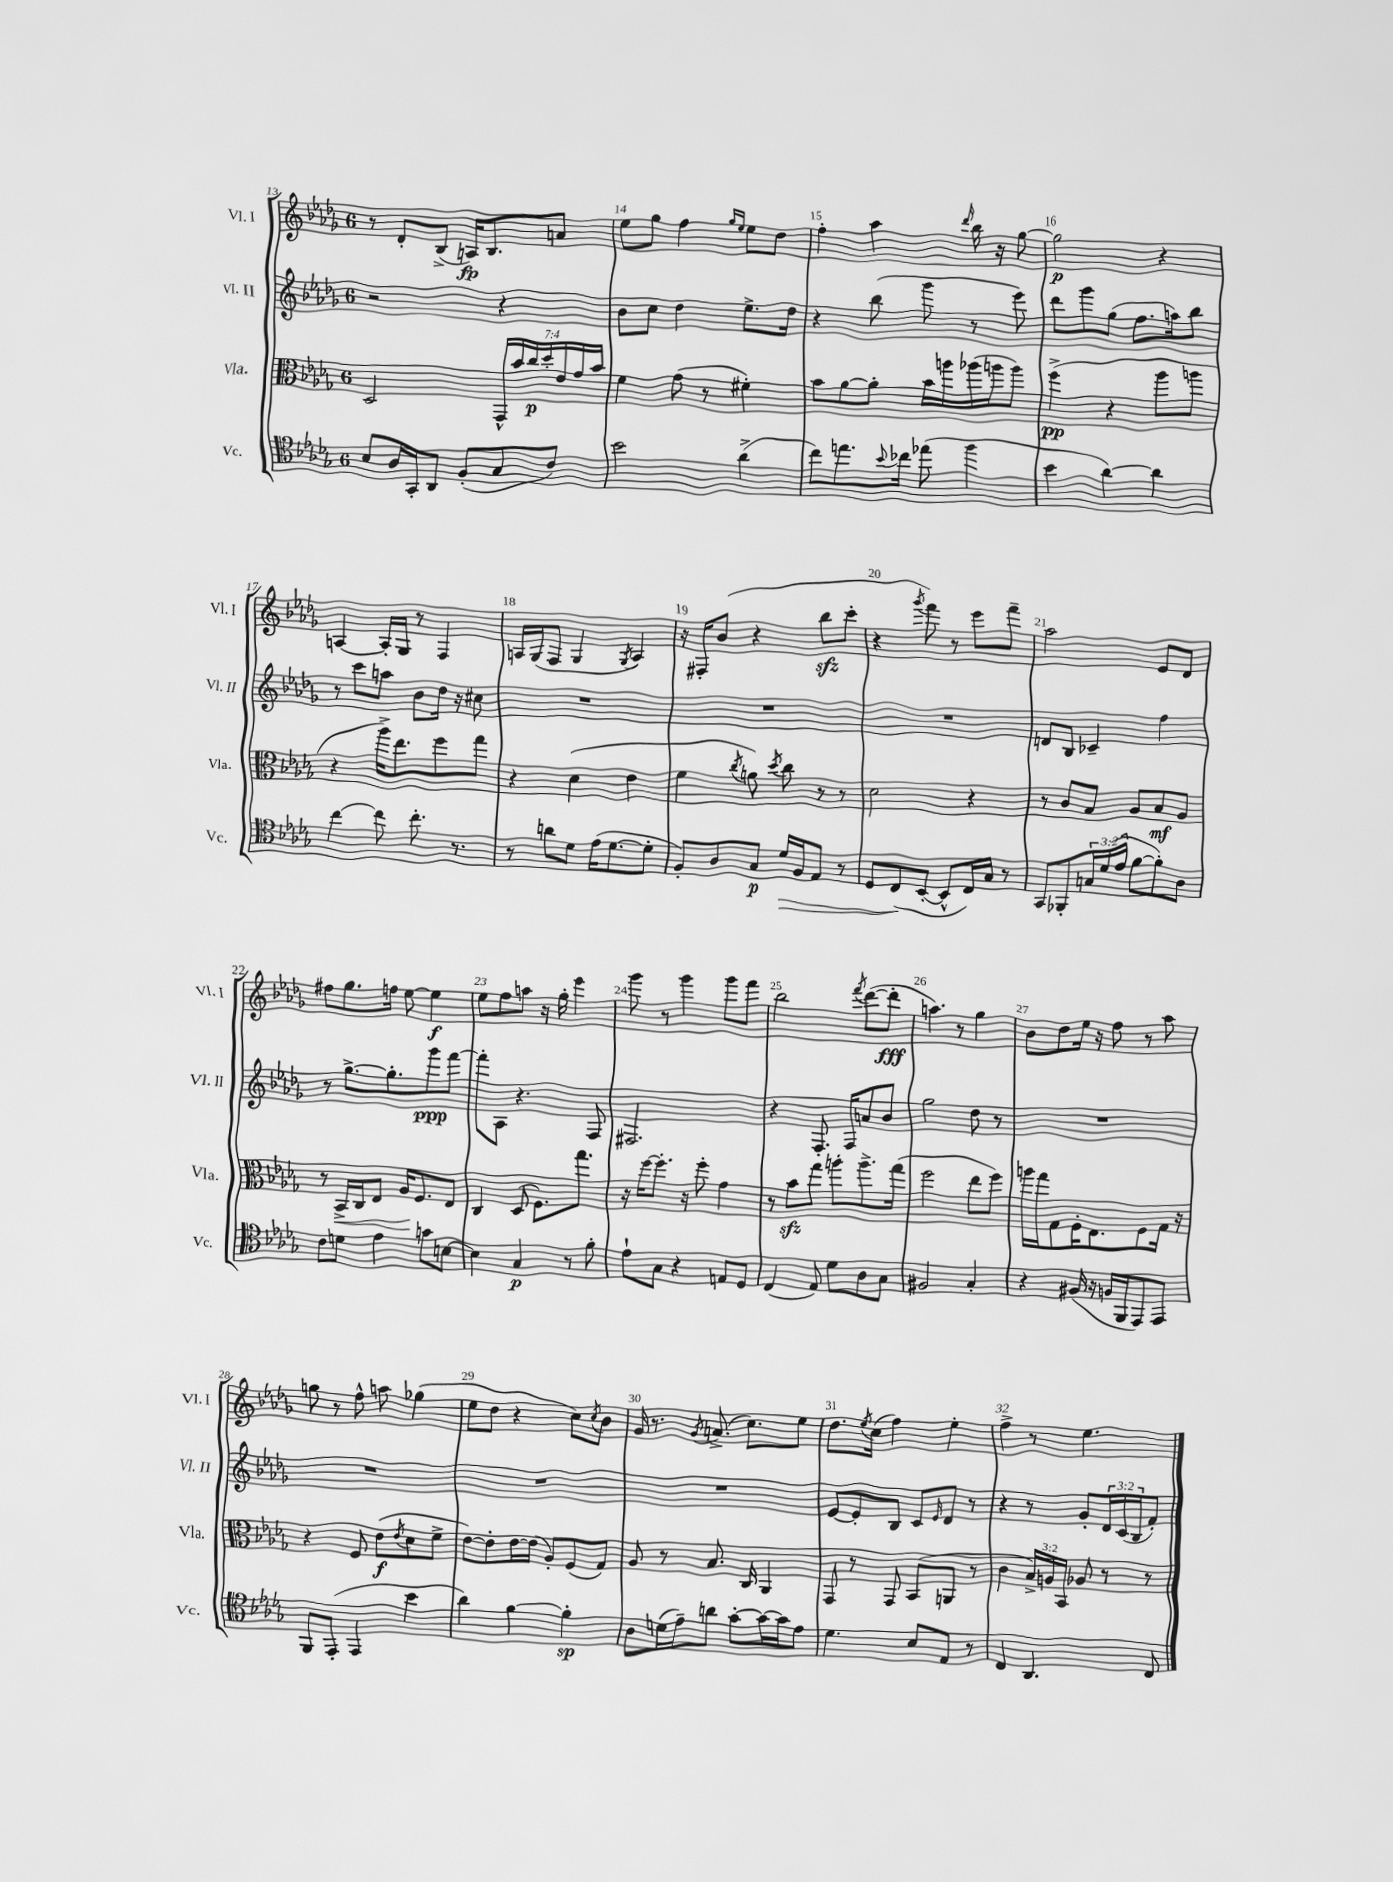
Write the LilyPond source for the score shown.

<<
\new StaffGroup <<
\new Staff = "s0" \with { instrumentName = "Vl. I" shortInstrumentName = "Vl. I" } {
    \clef treble \key des \major \once \override Staff.TimeSignature.style = #'single-digit \time 6/8
    r8 des'8-. bes8->( a16\fp) bes8. a'8 |
    ees''8 ges''8 f''4 \grace { ges''16 ees''16 } ees''8 des''8 |
    f''4-. aes''4 \grace { des'''16 } bes''16 r16 ges''8~ |
    ges''2\p r4 |
    a4~ a16-. ges16 r8 f4 |
    a16 ges16( f8 ges4 \acciaccatura { ges8 } a4) |
    r16 fis16-. bes'8( r4 bes''8\sfz c'''8-. |
    r4 \acciaccatura { ges'''8 } f'''8) r8 ees'''8 f'''8-- |
    aes''2 ees'8 des'8 |
    fis''8 ges''8. f''16 ees''8~ ees''4\f |
    ees''8 f''8 a''8 r16 ges''16-. ees'''4 |
    ges'''8 r8 ges'''4 ges'''8 f'''8 |
    bes''2 \acciaccatura { f'''8 } des'''8~( des'''8-.\fff |
    a''4.) r8 ges''4 |
    bes'8 des''8 ees''16 r16 f''8 r8 aes''8 |
    g''8 r8 f''8-^ a''8 ges''4( |
    ees''8 des''8 r4 c''8) \acciaccatura { c''8 } bes'8 |
    ges'16 r8. \acciaccatura { ges'8 } a'8.->( c''8.) ees''8 |
    des''8. \acciaccatura { ees''8 } c''16( f''4) ees''4-. |
    f''4-> r8 ees''4. \bar "|." |
}
\new Staff = "s1" \with { instrumentName = "Vl. II" shortInstrumentName = "Vl. II" } {
    \clef treble \key des \major \once \override Staff.TimeSignature.style = #'single-digit \time 6/8 \override Staff.TupletNumber.text = #tuplet-number::calc-fraction-text
    r2 r4 |
    bes'8 c''8 des''4 ees''8.-> des''16 |
    r4 bes''8( ges'''8 r8 ees'''8) |
    des'''8 ges'''8 ges''8( f''8. a''16) bes''8 |
    r8 c'''8 a''8 bes'8 des''16 r16 cis''8 |
    R2. |
    R2. |
    R2. |
    d'8 bes8 ces'4-- f''4 |
    r8 ges''8.~-> ges''8.-. ges'''8\ppp f'''8~ |
    f'''8-. aes8 r4. f8 |
    fis2. |
    r4 f8.-. f16 a'8 bes'8 |
    ges''2 des''8 r8 |
    R2. |
    R2. |
    R2. |
    R2. |
    ees'8~ ees'8-. bes8 c'8 \grace { ees'16 } des'8 r8 |
    r4 r8 ges'8-. \tuplet 3/2 { des'16 c'16( bes16 } f'8-.) \bar "|." |
}
\new Staff = "s2" \with { instrumentName = "Vla." shortInstrumentName = "Vla." } {
    \clef alto \key des \major \once \override Staff.TimeSignature.style = #'single-digit \time 6/8 \override Staff.TupletNumber.text = #tuplet-number::calc-fraction-text
    des2 \tuplet 7/4 { ges,16-^ bes'16 c''16\p des''16-. ees'16 ges'16 bes'16 } |
    f'4 ges'8( r8 fis'4-.) |
    bes'8 aes'8~ aes'8-. bes'16 a''16 aes''16( a''16 a''8) |
    f''4->\pp( r4 aes''8 a''8 |
    r4 aes''16->) ees''8. f''8 ges''8 |
    r4 des'4( ees'4 |
    f'4 \acciaccatura { c''8 } a'8) \acciaccatura { des''8 } c''8 r8 r8 |
    des'2 r4 |
    r8 c'8 bes8 aes8 bes8\mf aes8 |
    r8 bes,16->\< c16 ees8 aes16\! f8. ees8 |
    c4 des8( f8.) ges''8. |
    r16 f''16~ f''8.-. r16 f''8-. ges'4 |
    r8 bes'8\sfz ges''8 a''8-. a''8.-> ges''16( |
    f''2 ees''8 f''8) |
    a''16 ges''16 ges8 f16-. ees8. f8 ges16 r16 |
    r4 f8 ees'8\f( \acciaccatura { ees'8 } des'8 f'8-> |
    ees'8~) ees'8-. ees'16~ ees'16( aes8-.) f8( ges8) |
    aes8 r8 bes8. c16 aes,4 |
    ges,8 r8 ges,8 bes,8( a,8 r8 |
    c'4 \tuplet 3/2 { bes16->) a16 bes,16 } aes8 r8 r8 \bar "|." |
}
\new Staff = "s3" \with { instrumentName = "Vc." shortInstrumentName = "Vc." } {
    \clef tenor \key des \major \once \override Staff.TimeSignature.style = #'single-digit \time 6/8 \override Staff.TupletNumber.text = #tuplet-number::calc-fraction-text
    bes8 aes16 ges,16-. aes,8 f8-.( ges8 c'8) |
    bes'2 aes'4->( |
    c''8) e''8. \appoggiatura { bes'8 } ces''16 ees''8( f''4 |
    bes'4 aes'4~) aes'4 |
    c''4~ c''8 c''8.-. r8. |
    r8 a'8 des'8 ees'16( des'8.~ des'8-. |
    f8-.) aes8 ges8\p des'16\> f16 ees8 r8 |
    des8 c8\!( bes,8~-. bes,8-^ c16) ges16 r8 |
    ges,8 fes,8-. \tuplet 3/2 { g16 des'16( ees'16 } f'8~ f'8-.) aes8 |
    c'8 d'8 ees'4 g'8 b8~ |
    b4 ges4\p r8 f'8-. |
    ees'8-! ges8 r4 e8 des8 |
    c4( ees8) des'8 aes8 ges8 |
    fis2 ges4-. |
    r4 fis16( r16 f16 f,16 ees,8) ees,8 |
    f,8 ees,8-.( ees,4 bes'4 |
    aes'4) f'4~ f'4-.\sp |
    aes8 d'16( ees'16--) a'8 ges'8~-. ges'16~ ges'16 ees'8 |
    des'4. bes8 ees8 r8 |
    c4 aes,4. c8 \bar "|." |
}
>>
>>
\layout { \context { \Score currentBarNumber = #13 \override BarNumber.break-visibility = ##(#f #t #t) barNumberVisibility = #all-bar-numbers-visible } }
